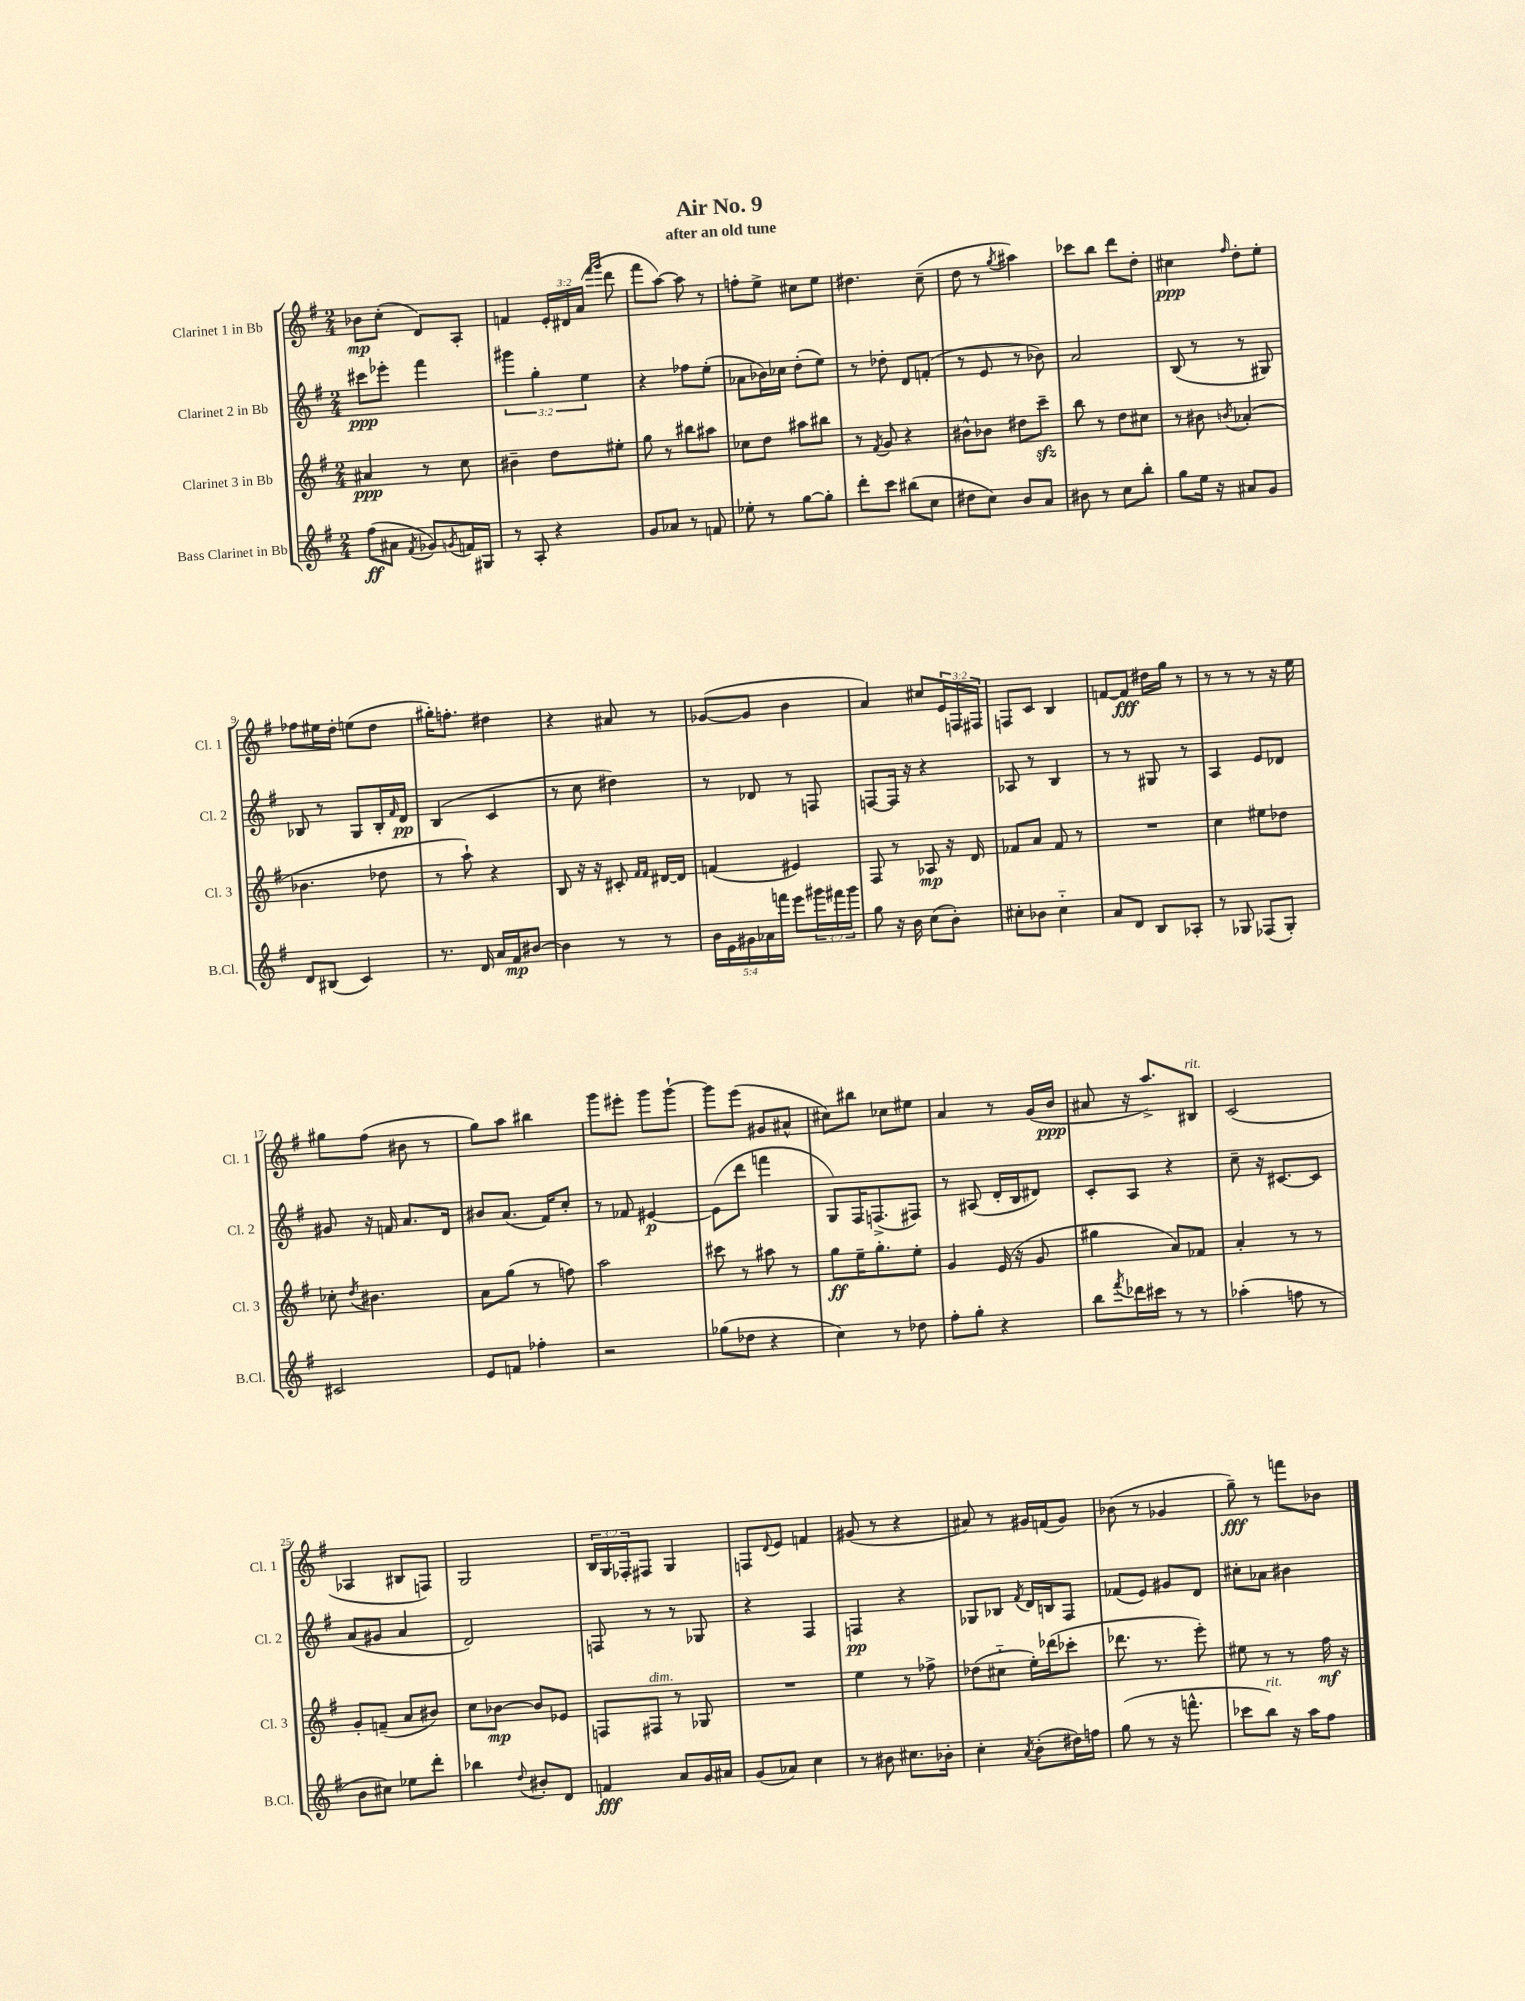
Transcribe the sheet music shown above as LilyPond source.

\header { title = "Air No. 9" subtitle = "after an old tune" }
<<
\new StaffGroup <<
\new Staff = "s0" \with { instrumentName = "Clarinet 1 in Bb" shortInstrumentName = "Cl. 1" } {
    \clef treble \key g \major \numericTimeSignature \time 2/4 \override Staff.TupletNumber.text = #tuplet-number::calc-fraction-text
    bes'8\mp c''8-.( d'8) a8-. |
    f'4 \tuplet 3/2 { e'16-. dis'16 a'16( } \grace { fis'''16 g'''16 } d'''8 |
    fis'''8 a''8~) a''8 r8 |
    f''8-. e''8-> cis''8 e''8 |
    dis''4. c''8--( |
    d''8 r8 \acciaccatura { g''8 } ais''4) |
    ces'''8 b''8 d'''8 d''8-. |
    cis''4\ppp \grace { fis''16 } d''8-. e''8-. |
    fes''8 eis''16 d''16-. e''8( d''8 |
    gis''16-.) f''8.-. dis''4 |
    r4 ais'8 r8 |
    ges'8~( ges'8 b'4 |
    a'4) cis''8 \tuplet 3/2 { e'16 f16 fis16 } |
    f8 c'8 b4 |
    f'8~ f'8\fff dis''16 g''16 r8 |
    r8 r8 r8 r16 e''16 |
    gis''8 fis''8( bis'8 r8 |
    g''8) a''8 bis''4 |
    g'''8 eis'''8-. g'''8 g'''8~-! |
    g'''8 e'''8( gis'8 ais'8-^ |
    cis''8) bis''8 ces''8 eis''8 |
    a'4 r8 g'16( b'16\ppp |
    ais'8 r16 a''8.->) bis8^\markup { \italic "rit." } |
    c'2( |
    aes4 bis8 f8) |
    g2 |
    \tuplet 3/2 { b16 g16 fes16-. } fis8 g4 |
    f8 \appoggiatura { d'8 } e'8 f'4 |
    gis'8( r8 r4 |
    ais'8) r8 gis'16 f'16( gis'8) |
    bes'8( r8 ges'4 |
    g''8--\fff) r8 f'''8 bes'8 \bar "|." |
}
\new Staff = "s1" \with { instrumentName = "Clarinet 2 in Bb" shortInstrumentName = "Cl. 2" } {
    \clef treble \key g \major \numericTimeSignature \time 2/4 \override Staff.TupletNumber.text = #tuplet-number::calc-fraction-text
    cis'''8\ppp ees'''8-. fis'''4 |
    \tuplet 3/2 { gis'''4 g''4-. e''4 } |
    r4 fes''8 e''8-.( |
    aes'8 bes'16) ces''16 d''8-.( e''8) |
    r8 des''8-. d'8 f'8-.( |
    r8 e'8 r8 bes'8) |
    a'2 |
    b8( r8 r8 gis8) |
    bes8 r8 g8 bes16-. \grace { fis'16 } d'16\pp |
    b4( c'4 |
    r8 c''8 dis''4) |
    r8 des'8 r8 f8 |
    f8~ f16 r16 r4 |
    aes8 r8 b4 |
    r8 r8 gis8 r8 |
    a4 e'8 des'8 |
    gis'8 r16 f'16 a'8. d'16 |
    bis'8 a'8.( fis'16) c''8-. |
    r8 fes'8 eis'4~\p |
    eis'8( d'''8 f'''4 |
    g8) fis16 f8.->( fis8) |
    r8 ais8( d'16-. b16 dis'8) |
    c'8-. a8 r4 |
    c''8-- r16 cis'8.~ cis'8 |
    a'8( gis'8 a'4 |
    d'2) |
    f8 r8 r8 ges8 |
    r4 fis4 |
    f4\pp r4 |
    ges8 bes8 \acciaccatura { fis'8 } d'16 b16 fis8 |
    fes'8( e'8) gis'8 d'8 |
    cis''8-. aes'8 bis'4 \bar "|." |
}
\new Staff = "s2" \with { instrumentName = "Clarinet 3 in Bb" shortInstrumentName = "Cl. 3" } {
    \clef treble \key g \major \numericTimeSignature \time 2/4
    ais'4\ppp r8 c''8 |
    bis'4-- d''8 eis''8-. |
    g''8 r8 bis''8 ais''8 |
    ces''8 d''8 ais''8 bis''8 |
    r8 \acciaccatura { fis'8 } g'8 r4 |
    bis'8-^ bes'8 dis''8 c'''8--\sfz |
    b''8 r8 d''8 cis''8 |
    r8 bis'8 \acciaccatura { b'8 } aes'4-.( |
    bes'4. des''8 |
    r8 a''8-!) r4 |
    b8 r16 r16 cis'8-. \grace { fis'16 fis'16 } dis'16~ dis'16 |
    f'4( eis'4) |
    fis8 r8 aes8\mp r16 d'16 |
    fes'8 a'8 fes'8 r8 |
    R2 |
    c''4 eis''8 des''8 |
    ces''8-. \acciaccatura { d''8 } bis'4. |
    a'8 g''8( r8 f''8) |
    a''2 |
    cis'''8 r8 ais''8 r8 |
    g''8\ff e''16-- g''8.-. e''8-. |
    g'4 e'16( r16 g'8 |
    gis''4 a'8) fes'8 |
    a'4-. r8 r8 |
    g'8-. f'8--( a'8 bis'8) |
    c''8 bes'8~\mp bes'8 ees'8 |
    f8 fis8^\markup { \italic "dim." } r8 ges8 |
    R2 |
    e''4 r8 fes''8-> |
    des''8( cis''8-_ e''16-.) des'''16( ces'''8-. |
    des'''8. r8. e'''8-.) |
    eis''8 r8 r8 fis''16\mf r16 \bar "|." |
}
\new Staff = "s3" \with { instrumentName = "Bass Clarinet in Bb" shortInstrumentName = "B.Cl." } {
    \clef treble \key g \major \numericTimeSignature \time 2/4 \override Staff.TupletNumber.text = #tuplet-number::calc-fraction-text
    fis''8\ff( ais'8 \acciaccatura { fis'8 } ges'8) \acciaccatura { g'8 } f'16 gis16 |
    r8 a8-. r4 |
    g'8 aes'8 r8 f'8 |
    ees''8-. r8 g''8~ g''8-. |
    d'''8-. c'''8 bis''8( c''8 |
    dis''8 c''8) b'8 a'8 |
    bis'8 r8 c''8 b''8-. |
    g''8 e''16 r16 ais'8 g'8 |
    d'8 bis8( c'4) |
    r8. d'16 a'16 fis'16\mp bis'8~ |
    bis'4 r8 r8 |
    \tuplet 5/4 { b'16 e'16 gis'16 aes'16 f'''16 } e'''8 \tuplet 3/2 { gis'''16 fis'''16 gis'''16 } |
    g''8 r16 b'16 c''8( b'8-.) |
    cis''8-. bes'8 cis''4-_ |
    a'8 d'8 b8 aes8-. |
    r8 ges8 fes8( ges8-.) |
    cis'2 |
    e'8 f'8 fes''4-. |
    r2 |
    ges''8( des''8 r4 |
    c''4) r8 des''8 |
    fis''8-. g''8-. r4 |
    b''8 \acciaccatura { fis'''8 } des'''16 cis'''16 r8 r8 |
    aes''4-.( f''8 r8 |
    b'8 cis''8) ees''8 d'''8-. |
    bes''4 \appoggiatura { d''8 } bis'8-. d'8 |
    f'4\fff a'8 g'16 ais'16 |
    g'8( aes'8) c''4 |
    r8 bis'8 cis''8. bes'16-. |
    c''4-. \acciaccatura { a'8 } b'8-.( dis''16) f''16 |
    g''8( r8 r16 f'''8.-^ |
    ces'''8 b''8^\markup { \italic "rit." }) r16 a''16 fis''8 \bar "|." |
}
>>
>>
